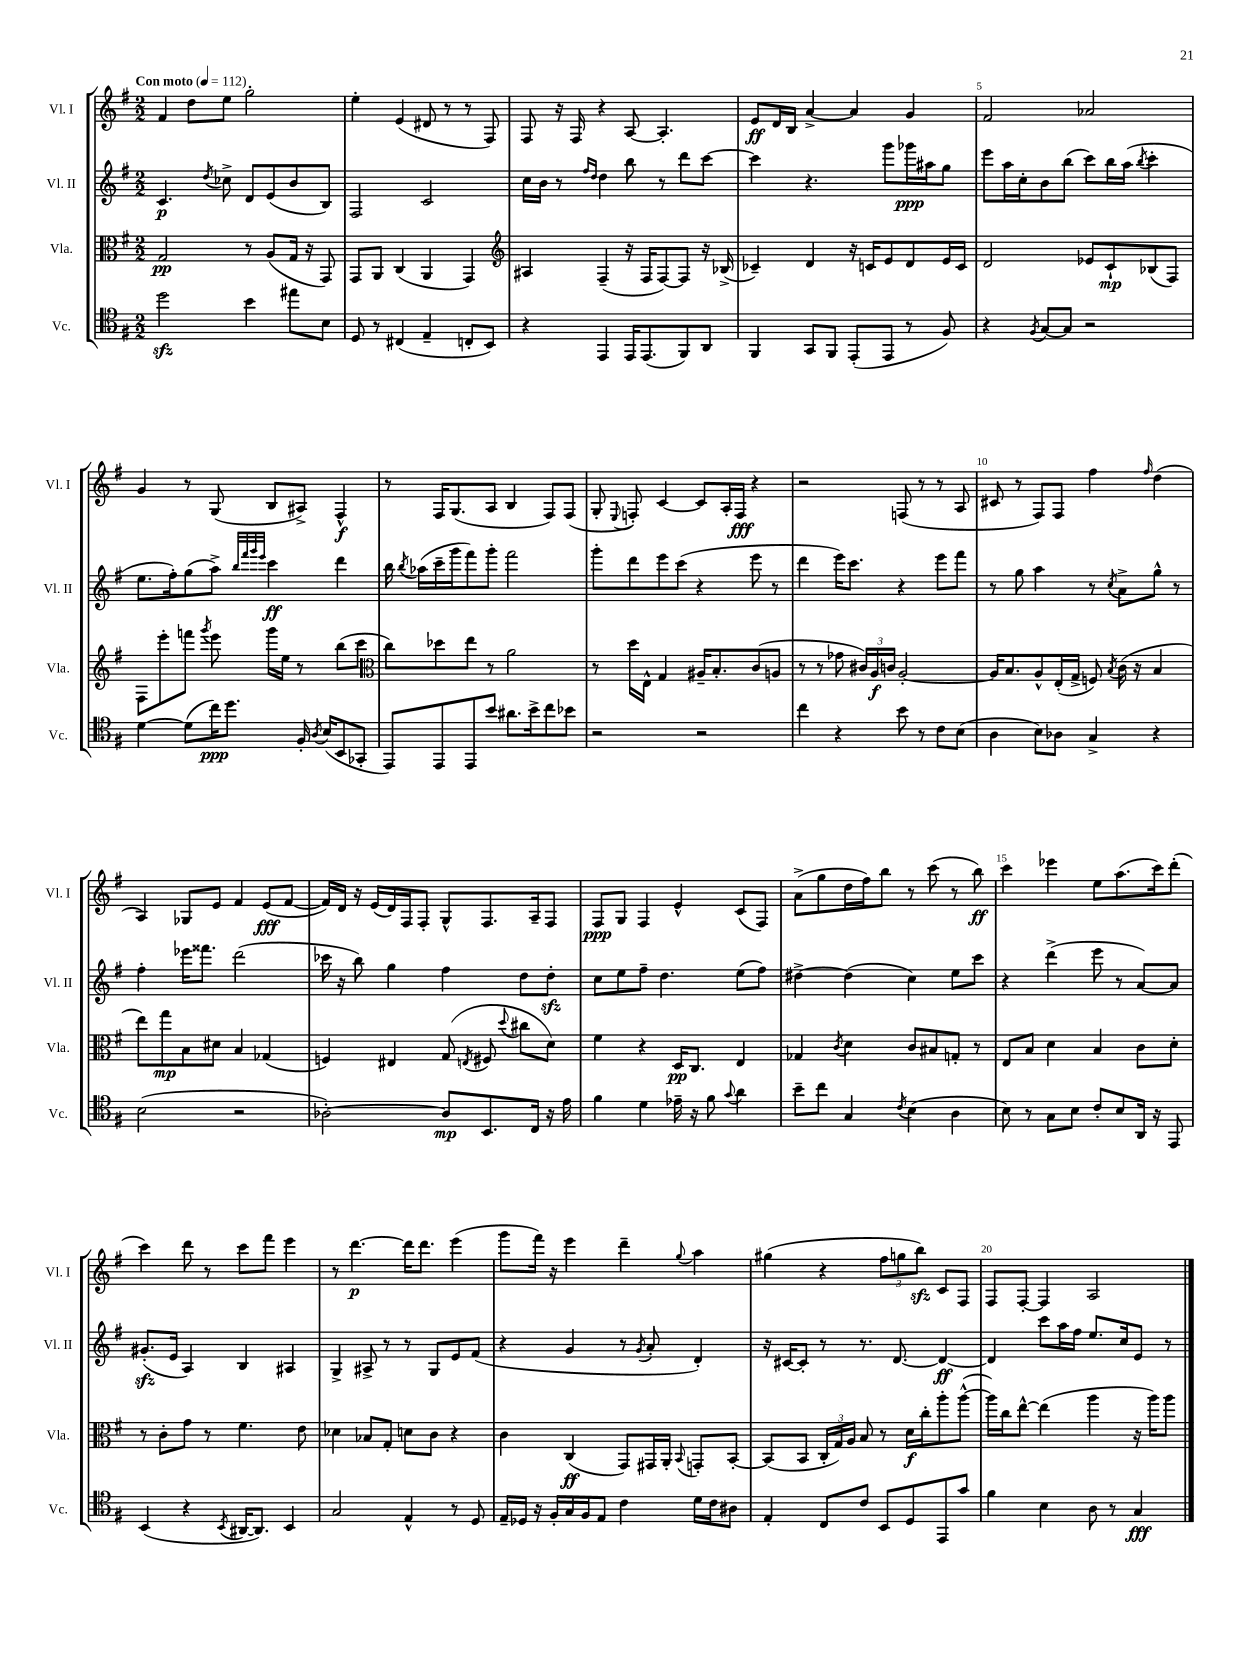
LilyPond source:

<<
\new StaffGroup <<
\new Staff = "s0" \with { instrumentName = "Vl. I" shortInstrumentName = "Vl. I" } {
    \clef treble \key g \major \numericTimeSignature \time 2/2 \tempo "Con moto" 4 = 112
    \autoBeamOff fis'4 d''8[ e''8] g''2-. |
    e''4-. e'4( dis'8 r8 r8 fis8) |
    fis8 r16 fis16 r4 a8~ a4.-. |
    e'8[\ff d'16 b16] a'4~-> a'4 g'4 |
    fis'2 aes'2 |
    g'4 r8 g8( b8[ ais8]->) fis4-^\f |
    r8 fis16[ g8.( a8] b4 fis8[) fis8]( |
    g8-. \appoggiatura { e8 } f8-.) c'4~ c'8[ a16-. f16]\fff r4 |
    r2 f8( r8 r8 a8 |
    cis'8 r8 fis8[) fis8] fis''4 \grace { fis''16 } d''4( |
    a4) ges8[ e'8] fis'4 e'8[\fff( fis'8]~ |
    fis'16[) d'16] r16 e'16[( d'16) fis16 fis8]-. g8[-^ fis8. a16-- fis8] |
    fis8[\ppp g8] fis4 e'4-^ c'8[( fis8]) |
    a'8[->( g''8 d''16 fis''16) b''8] r8 c'''8( r8 b''8\ff) |
    c'''4 ees'''4 e''8[ a''8.( c'''16) d'''8]-.( |
    c'''4) d'''8 r8 c'''8[ fis'''8] e'''4 |
    r8 d'''4.~\p d'''16[ d'''8.] e'''4( |
    g'''8[ fis'''16]) r16 e'''4 d'''4-- \appoggiatura { g''8 } a''4 |
    gis''4( r4 \tuplet 3/2 { fis''8[ g''8 b''8]\sfz) } c'8[ fis8] |
    fis8[ fis8]~-. fis4 a2 \bar "|." |
}
\new Staff = "s1" \with { instrumentName = "Vl. II" shortInstrumentName = "Vl. II" } {
    \clef treble \key g \major \numericTimeSignature \time 2/2
    \autoBeamOff c'4.\p \acciaccatura { d''8 } ces''8-> d'8[ e'8( b'8 b8]) |
    fis2 c'2 |
    c''16[ b'16] r8 \grace { fis''16[ d''16] } d''4 b''8 r8 d'''8[ c'''8]~ |
    c'''4 r4. g'''8[ ges'''16\ppp ais''16 g''8] |
    e'''8[ a''16 c''16-. b'8 b''8]( c'''8[) b''16 a''16]( \acciaccatura { b''8 } c'''4-. |
    e''8.[ fis''16-.) g''8( a''8]->) \grace { b''32[ fis'''32 g'''32 e'''32] } c'''4\ff d'''4 |
    b''16 \acciaccatura { b''8 } aes''16[( c'''16-- g'''16 fis'''8) g'''8]-. fis'''2 |
    g'''8[-. d'''8 e'''8 c'''8]( r4 e'''8 r8 |
    d'''4 e'''16[) c'''8.] r4 e'''8[ fis'''8] |
    r8 g''8 a''4 r8 \acciaccatura { c''8 } a'8[-> g''8]-^ r8 |
    fis''4-. ees'''16[ fisis'''8.] d'''2( |
    ces'''16 r16 b''8) g''4 fis''4 d''8[ d''8]-.\sfz |
    c''8[ e''8 fis''8]-- d''4. e''8[( fis''8]) |
    dis''4~-> dis''4( c''4) e''8[ c'''8] |
    r4 d'''4->( e'''8 r8 a'8[~) a'8] |
    gis'8.[-.\sfz( e'16] a4) b4 ais4 |
    g4-> ais8-> r8 r8 g8[ e'8 fis'8]( |
    r4 g'4 r8 \acciaccatura { g'8 } a'8-. d'4-.) |
    r16 cis'16[~ cis'8]-. r8 r8. d'8.~ d'4~\ff |
    d'4 c'''8[ a''16 fis''16] e''8.[ c''16 e'8] r8 \bar "|." |
}
\new Staff = "s2" \with { instrumentName = "Vla." shortInstrumentName = "Vla." } {
    \clef alto \key g \major \numericTimeSignature \time 2/2
    \autoBeamOff g2\pp r8 a8[( g16] r16 g,8) |
    g,8[ a,8] c4( a,4 g,4) |
    \clef treble ais4 fis4--( r16 fis16[ fis8~) fis8] r16 bes16->( |
    ces'4--) d'4 r16 c'16[ e'8 d'8 e'16 c'16] |
    d'2 ees'8[ c'8-!\mp bes8( fis8]) |
    fis8[ e'''8-. f'''8] \acciaccatura { g'''8 } e'''8 g'''16[ e''16] r8 b''8[( c'''8] |
    \clef alto c''8[) des''8 e''8] r8 a'2 |
    r8 d''16[ e16]-^ g4 ais16[-- b8.-. c'8( a8] |
    r8 r8 ges'8 \tuplet 3/2 { cis'16[) a16\f c'16] } a2~-. |
    a16[ b8. a8-^ e16-.( g16]-> f8) \acciaccatura { b8 } c'16( r16 b4 |
    e''8[) g''8\mp b8 dis'8] b4 ges4( |
    f4) eis4 g8( \acciaccatura { e8 } fis8 \appoggiatura { d''8 } cis''8[ d'8]) |
    fis'4 r4 d16[\pp c8.] e4 |
    ges4 \acciaccatura { c'8 } d'4 c'8[ bis8 g8]-. r8 |
    e8[ b8] d'4 b4 c'8[ d'8]-. |
    r8 c'8[-. g'8] r8 fis'4. e'8 |
    des'4 bes8[ g8]-. d'8[ c'8] r4 |
    c'4 c4\ff( g,8[) gis,16 a,16]-. \appoggiatura { b,8 } g,8[-. b,8]~-. |
    b,8[( b,8] \tuplet 3/2 { c16[-. g16) a16] } b8 r8 d'16[\f c''16-. a''8-. a''8]~-^( |
    a''16[) c''16 e''8]~-^ e''4( a''4 r16 a''16[) a''8] \bar "|." |
}
\new Staff = "s3" \with { instrumentName = "Vc." shortInstrumentName = "Vc." } {
    \clef tenor \key g \major \numericTimeSignature \time 2/2
    \autoBeamOff d''2\sfz b'4 eis''8[ b8] |
    d8 r8 cis4( e4-- c8[-. b,8]) |
    r4 e,4 e,16[ e,8.( fis,8) a,8] |
    fis,4 g,8[ fis,8] e,8[-.( e,8] r8 fis8) |
    r4 \acciaccatura { fis8 } g8[~ g8] r2 |
    d'4~ d'8[( c''16\ppp) d''8.] fis16-. \acciaccatura { a8 } b16[( b,8 ges,8]-. |
    e,8[) e,8 e,8 b'8] ais'8.[ b'16-> c''8 bes'8] |
    r2 r2 |
    c''4 r4 b'8 r8 c'8[ b8]( |
    a4 b8[) aes8] g4-> r4 |
    b2( r2 |
    aes2~-.) aes8[\mp b,8. c16] r16 e'16 |
    fis'4 d'4 ees'16-- r16 fis'8 \appoggiatura { g'8 } a'4 |
    b'8[-- c''8] g4 \acciaccatura { c'8 } b4( a4 |
    b8) r8 g8[ b8] c'8[-. b8 a,16] r16 e,8 |
    b,4( r4 \acciaccatura { b,8 } ais,16[~ ais,8.]) b,4 |
    g2 e4-^ r8 d8 |
    e16[-- des16] r16 fis16[-. g16 fis16 e8] c'4 d'16[ c'16 ais8] |
    e4-. c8[ c'8] b,8[ d8 e,8 g'8] |
    fis'4 b4 a8 r8 g4\fff \bar "|." |
}
>>
>>
\layout { \context { \Score \override BarNumber.break-visibility = ##(#f #t #t) barNumberVisibility = #(every-nth-bar-number-visible 5) } }
